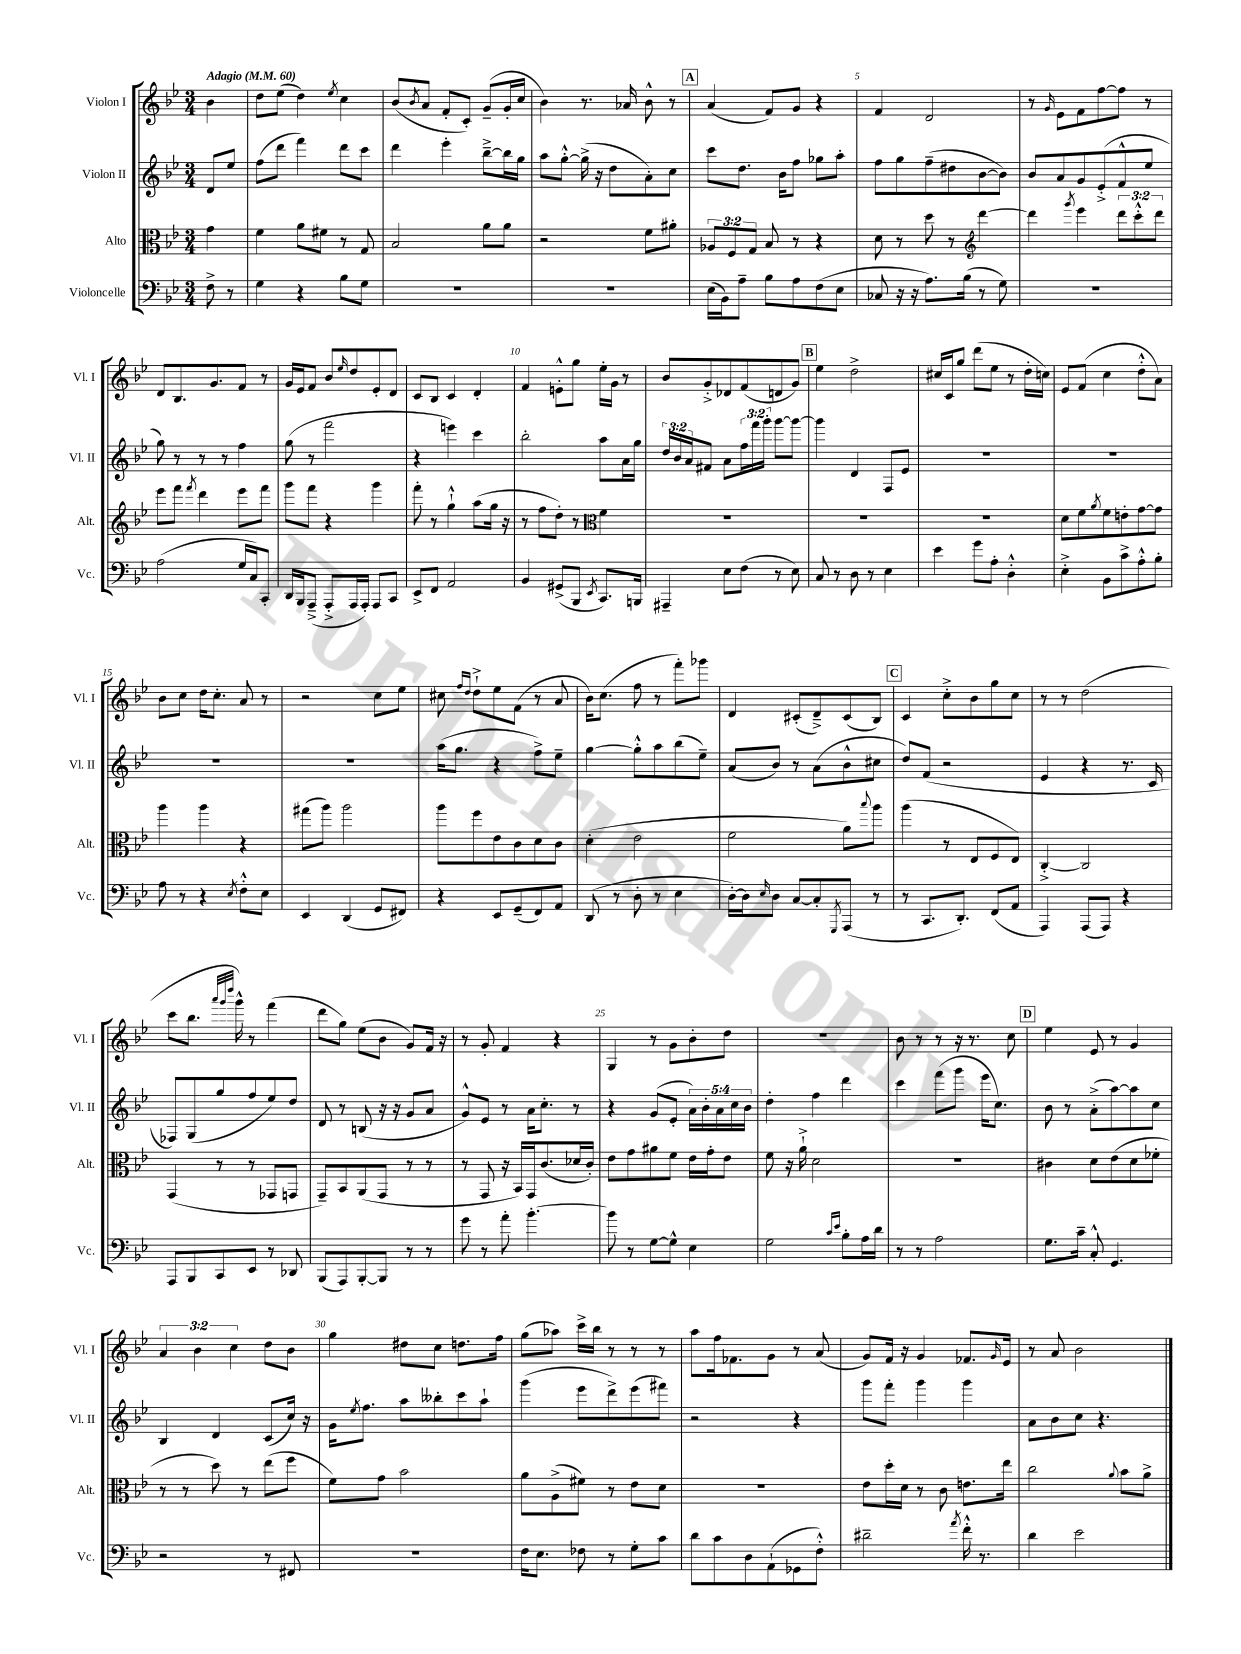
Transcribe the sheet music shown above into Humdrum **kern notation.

**kern	**kern	**kern	**kern
*staff4	*staff3	*staff2	*staff1
*clefF4	*clefC3	*clefG2	*clefG2
*k[b-e-]	*k[b-e-]	*k[b-e-]	*k[b-e-]
*M3/4	*M3/4	*M3/4	*M3/4
*MM60	*MM60	*MM60	*MM60
8F^\	4g\	8d/L	4b-\
8r	.	8ee-/J	.
=	=	=	=
4G\	4f\	(8ff\L	8dd\L
.	.	8ddd\J	(8ee-\J
4r	8a\L	4fff\)	4dd\)
.	8f#\J	.	.
.	.	.	8qee-/
8B-\L	8r	8ddd\L	4cc\
8G\J	8G/	8ccc\J	.
=	=	=	=
2.r	2B-/	4ddd\	(8b-/L
.	.	.	8qb-/
.	.	.	8a/J
.	.	4eee-'\	8f'/L
.	.	.	8c'/J)
.	8a\L	[8bb-~^\L	(8g~/L
.	8a\J	16bb-\]L	16g'/L
.	.	16gg\JJ	16cc/JJ
=	=	=	=
2.r	2r	8aa\L	4b-\)
.	.	[8gg'^^\J	.
.	.	(16gg^\]	8.r
.	.	16r	.
.	.	8dd\L	.
.	.	.	16a-/
.	8f\L	8a'\)	8b-^^\
.	8a#'\J	8cc\J	8r
=	=	=	=
(16E-\LL	12A-/L	8ccc\L	(4a/
16BB-\J)	.	.	.
.	12F/	.	.
8A~\J	.	8.dd\J	.
.	12G/J	.	.
8B-\L	8B-/	.	8f/L)
.	.	16b-\LK	.
8A\	8r	8ff\J	8g/J
(8F\	4r	8gg-\L	4r
8E-\J	.	8aa'\J	.
=	=	=	=
8C-/	8d\	8ff\L	4f/
16r	8r	8gg\	.
16r	.	.	.
8.A\L)	8dd\	(8ff~\	2d/
.	8r	8dd#\	.
(16B-\Jk	.	.	.
*	*clefG2	*	*
8r	[4ddd\	[8b-\	.
8G\)	.	8b-\]J)	.
=	=	=	=
2.r	4ddd\]	8b-/L	8r
.	.	.	16qqg/
.	.	8a/	8e-\L
.	8qggg/	.	.
.	4eee-\	8g/	8f\
.	.	(8e-'^/	[8ff\
.	12ddd\L	8f^^/	8ff\]J
.	12ccc'^^\	.	.
.	.	8ee-/J	8r
.	12ddd\J	.	.
=	=	=	=
(2A\	8eee-\L	8gg\)	8d/L
.	8fff\J	8r	8.B-/
.	8qfff/	.	.
.	4ddd\	8r	.
.	.	.	8.g/
.	.	8r	.
16G/LL	8eee-\L	4ff\	8f/J
16C/J)	.	.	.
8CC'/J	8fff\J	.	8r
=	=	=	=
16DD/LL	8ggg\L	(8gg\	16g/LL
16BBB-/J	.	.	16e-/J
(8AAA~^/J	8fff\J	8r	8f/J
8AAA'^/L	4r	2fff\	8b-/L
.	.	.	16qqee-/
16AAA/L	.	.	8dd/
16AAA'/JJ)	.	.	.
8AAA/L	4ggg\	.	8e-'/
8CC/J	.	.	8d/J
=	=	=	=
8EE-^/L	8fff'\	4r	8c/L
8FF/J	8r	.	8B-/J
2AA/	4gg`^^\	4eee\)	4c/
.	(8aa\L	4ccc\	4d'/
.	16gg\Jk	.	.
.	16r	.	.
=	=	=	=
4BB-/	8r	2bb-'\	4f/
.	8ff\L	.	.
(8GG#^/L	8dd'\J)	.	8e'^^\L
8BBB-/J	8r	.	8gg\J
*	*clefC3	*	*
8qEE-/	.	.	.
8.CC/L)	4f\	8aa\L	16ee-'\LL
.	.	.	16g\JJ
.	.	16a\L	8r
16BBB/Jk	.	16gg\JJ	.
=	=	=	=
4AAA#~/	2.r	24dd/LL	8b-/L
.	.	24b-/	.
.	.	24a/J	.
.	.	8f#/J	8g'^/
8E-\L	.	8a\L	8d-/
(8F\J	.	24ff\L	(8f/
.	.	24fff\	.
.	.	24ggg'\JJ	.
8r	.	[8ggg\L	8d/
8E-\)	.	8ggg\_J	8g/J)
=	=	=	=
8C/	2.r	4ggg\]	4ee-\
8r	.	.	.
8D\	.	4d/	2dd^\
8r	.	.	.
4E-\	.	8F/L	.
.	.	8e-/J	.
=	=	=	=
4e-\	2.r	2.r	16cc#/LL
.	.	.	16c/J
.	.	.	8gg/J
8g\L	.	.	(8ddd\L
8A'\J	.	.	8ee-\J
4D'^^\	.	.	8r
.	.	.	16dd'\LL
.	.	.	16cc\JJ)
=	=	=	=
4E-'^\	8d\L	2.r	8e-/L
.	8f\	.	(8f/J
.	8qa/	.	.
8BB-\L	8f\	.	4cc\
8c^\	8e'\	.	.
8A'^^\	[8g\	.	8dd'^^\L
8B-'\J	8g\]J	.	8a\J)
=	=	=	=
8A\	4aa\	2.r	8b-\L
8r	.	.	8cc\J
4r	4aa\	.	16dd\LK
.	.	.	8.cc'\J
8qE-/	.	.	.
8F'^^\L	4r	.	8a/
8E-\J	.	.	8r
=	=	=	=
4EE-/	(8gg#\L	2.r	2r
.	8aa\J)	.	.
(4DD/	2aa\	.	.
8GG/L	.	.	8cc\L
8FF#/J)	.	.	8ee-\J
=	=	=	=
4r	8aa\L	(16aa\LK	8cc#\
.	.	8.gg\J	.
.	.	.	16qqff/LL
.	.	.	16qqdd/JJ
.	8ff\	.	8dd`^\L
8EE-/L	8e-\	4r	8ee-\
(8GG~/	8c\	.	(8f\J
8FF/)	8d\	8ff^\L)	8r
8AA/J	8c\J	8ee-~\J	8a/
=	=	=	=
(8DD/	(4d'\	[4gg\	16b-\LK)
.	.	.	(8.cc\J
8r	.	.	.
8D'\	2e-\	8gg'^^\]L	8ff\
8r	.	8aa\	8r
4E-\	.	(8bb-\	8fff'\L)
.	.	8ee-~\J)	8ggg-\J
=	=	=	=
[16D'\LL)	2f\	(8a/L	4d/
16D\]J	.	.	.
16qqE-/	.	.	.
8D\J	.	8b-/J)	.
[8C/L	.	8r	(8c#'/L
8C'/]	.	(8a\L	8d~^/)
8qGGG/	.	.	.
(8AAA/J	8a\L)	8b-^^\	(8c#/
.	8qqbb-/	.	.
8r	8aa\J	8cc#\J	8B-/J)
=	=	=	=
8r	(4aa\	8dd/L)	4c/
8.CC/L	.	(8f/J	.
.	8r	2r	8cc'^\L
8.DD'/J)	.	.	.
.	8E-/L	.	8b-\
(8FF/L	8F/	.	8gg\
8AA/J	8E-/J)	.	8cc\J
=	=	=	=
4AAA/)	[4C'^/	4e-/	8r
.	.	.	8r
(8AAA/L	2C/]	4r	(2dd\
8AAA/J)	.	.	.
4r	.	8.r	.
.	.	16c/	.
=	=	=	=
8AAA/L	(4GG/	8F-/L)	8ccc\L
8BBB-/	.	(8G/	8.bb-\J
8CC/	8r	8gg/	.
.	.	.	32qqaaa/LLL
.	.	.	32qqggg/
.	.	.	32qqdddd/JJJ
.	.	.	16ggg^^\)
8EE-/J	8r	8ff/	8r
8r	8GG-/L	8ee-/)	(4fff\
8DD-/	8GG/J	8dd/J	.
=	=	=	=
(8BBB-/L	8GG~/L)	8d/	8ddd\L
8AAA/)	8BB-/	8r	8gg\J)
[8BBB-'/	(8AA/	(8B/	(8ee-\L
8BBB-/]J	8GG/J	16r	8b-\J
.	.	16r	.
8r	8r	8g/L	8g/L)
8r	8r	8a/J	16f/Jk
.	.	.	16r
=	=	=	=
8g\	8r	8g^^/L)	8r
8r	8GG/	8e-/J	8g'/
8a'\	16r	8r	4f/
.	16BB-/LL)	.	.
[4.b-'\	16GG/J	16a\LK	.
.	(8.c/	8.cc'\J	.
.	.	.	4r
.	16d-/L	8r	.
.	16c'/JJ)	.	.
=	=	=	=
8b-\]	8e-\L	4r	4G/
8r	8g\	.	.
[8G\L	8a#\	(8g/L	8r
8G^^\]J	8f\J	8e-'/J	8g\L
4E-\	16e-\LL	20a\LL)	8b-'\
.	.	20b-'\	.
.	16g'\J	.	.
.	.	20a\	.
.	8e-\J	.	8dd\J
.	.	20cc\	.
.	.	20b-\JJ	.
=	=	=	=
2G\	8f\	4dd'\	2.r
.	16r	.	.
.	16a`^\	.	.
.	2d\	4ff\	.
16qqc/LL	.	.	.
16qqe-/JJ	.	.	.
8B-'\L	.	4ddd\	.
16A\L	.	.	.
16d\JJ	.	.	.
=	=	=	=
8r	2.r	4ccc\	8b-\
8r	.	.	8r
2A\	.	(8fff\L	8r
.	.	8ggg\J	16r
.	.	.	8.r
.	.	16eee-\LK	.
.	.	8.cc\J)	.
.	.	.	8cc\
=	=	=	=
8.G\L	4c#\	8b-\	4ee-\
.	.	8r	.
16c~\Jk	.	.	.
8C'^^/	8d\L	(8a'^\L	8e-/
4.GG/	(8e-\	[8aa\)	8r
.	8d\	8aa\]	4g/
.	8f-'\J	8cc\J	.
=	=	=	=
2r	8r	4B-/	6a/
.	8r	.	.
.	.	.	6b-\
.	8dd\)	4d/	.
.	.	.	6cc\
.	8r	.	.
8r	(8ee-\L	(8c/L	8dd\L
8FF#/	8ff\J	16cc/Jk)	8b-\J
.	.	16r	.
=	=	=	=
2.r	8f\L)	16g\LK	4gg\
.	.	8qee-/	.
.	.	8.ff\J	.
.	8g\J	.	.
.	2b-\	8aa\L	8dd#\L
.	.	8bb--'\	8cc\J
.	.	8ccc\	8.dd\L
.	.	8aa`\J	.
.	.	.	16ff\Jk
=	=	=	=
16F\LK	8a\L	(4ggg\	(8gg\L
8.E-\J	.	.	.
.	(8A^\	.	8aa-\J)
8F-\	8f#\J)	8eee-\L	16ccc^\LL
.	.	.	16bb-\JJ
8r	8r	8ddd^\)	8r
8G'\L	8e-\L	(8eee-\	8r
8c\J	8d\J	8fff#\J)	8r
=	=	=	=
8d\L	2.r	2r	8aa\L
8c\	.	.	16ff\k
.	.	.	8.f-\
8D\	.	.	.
(8AA`\	.	.	8g\J
8GG-\	.	4r	8r
8F'^^\J)	.	.	(8a/
=	=	=	=
2d#~\	8e-\L	8ggg\L	8g/L)
.	16dd'\L	8fff'\J	16f/Jk
.	16d\JJ	.	16r
.	8r	4ggg\	4g/
.	8c\	.	.
8qa/	.	.	.
16f'^^\	8.e\L	4ggg\	8.f-/L
8.r	.	.	.
.	.	.	16qqg/
.	16ee-\Jk	.	16e-/Jk
=	=	=	=
4d\	2cc\	8a\L	8r
.	.	8b-\	8a/
2e-\	.	8cc\J	2b-\
.	.	4.r	.
.	8qqa/	.	.
.	8b-\L	.	.
.	8a^\J	.	.
==	==	==	==
*-	*-	*-	*-
